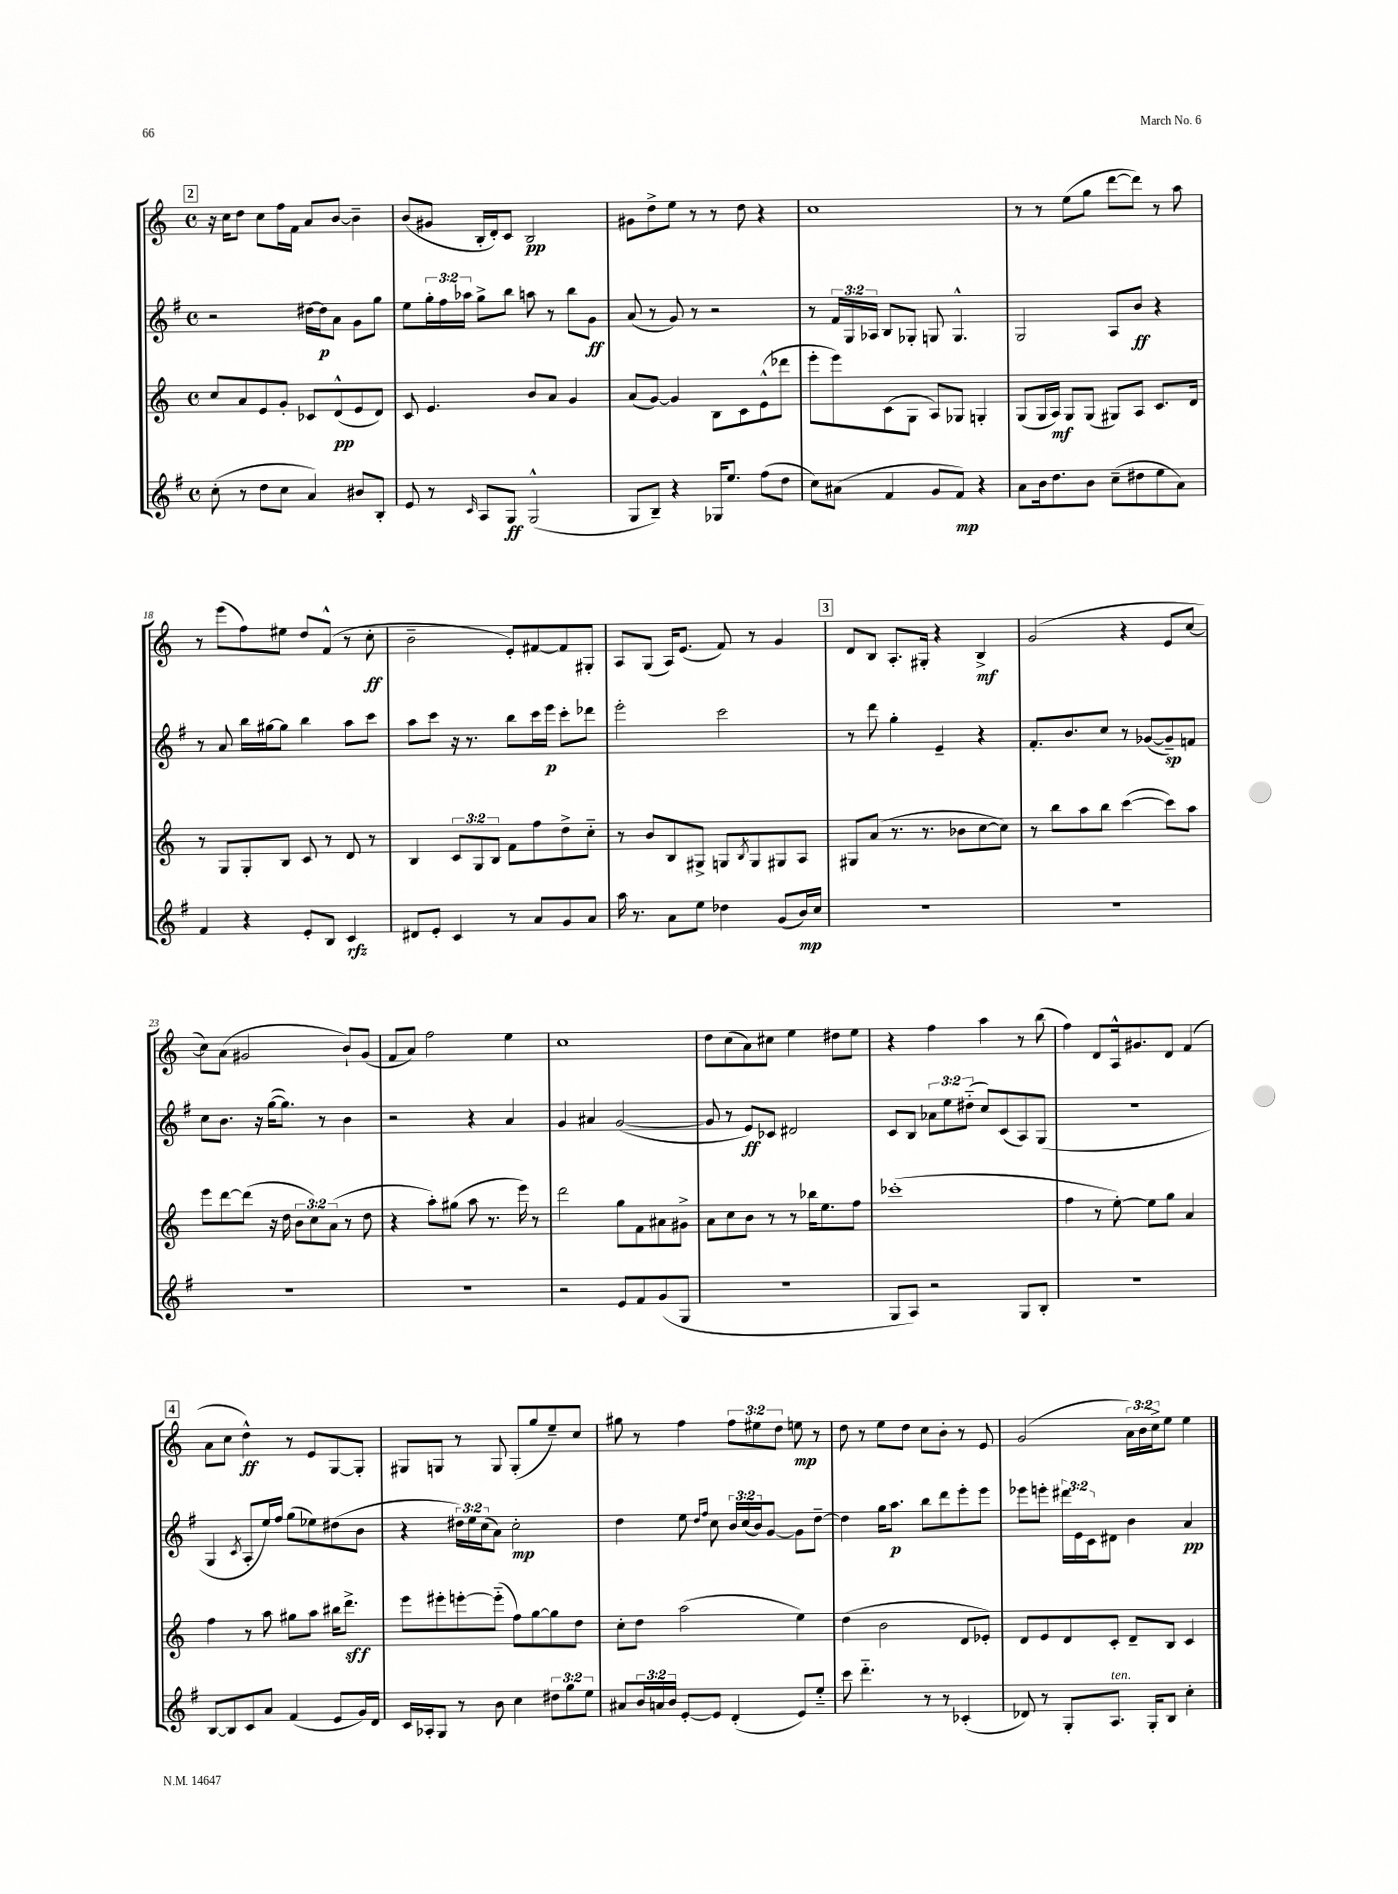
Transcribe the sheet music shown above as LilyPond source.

<<
\new StaffGroup <<
\new Staff = "s0" {
    \clef treble \key c \major \defaultTimeSignature \time 4/4 \override Staff.TupletNumber.text = #tuplet-number::calc-fraction-text
    \mark \markup { \box "2" } r16 c''16 d''8 c''8 f''16 f'16 a'8 b'8~ b'4-- |
    b'8( gis'8 b16-. d'16-.) c'8 b2\pp |
    gis'8 d''8-> e''8 r8 r8 d''8 r4 |
    c''1 |
    r8 r8 e''8( g''8 d'''8~ d'''8) r8 a''8 |
    r8 e'''8( f''8) eis''8 d''8 f'8-^( r8 c''8-.\ff |
    b'2-- e'8-.) fis'8~ fis'8 gis8-. |
    a8 g8( a16) e'8.( f'8) r8 g'4 |
    \mark \markup { \box "3" } d'8 b8 a8.-. gis16-. r4 b4->\mf |
    g'2( r4 e'8 c''8~ |
    c''8) a'8( gis'2 b'8-!) gis'8( |
    f'8 a'8) f''2 e''4 |
    c''1 |
    d''8 c''8( a'8) cis''8 e''4 dis''8 e''8 |
    r4 f''4 a''4 r8 b''8( |
    f''4) d'8 a16-^ gis'8. d'8 f'4( |
    \mark \markup { \box "4" } a'8 c''8 d''4-^\ff) r8 e'8 g8~ g8-. |
    gis8 g8 r8 g8 g8-.( g''8 e''8--) c''8 |
    gis''8 r8 f''4 \tuplet 3/2 { f''8 eis''8 d''8 } e''8\mp r8 |
    d''8 r8 e''8 d''8 c''8 b'8-. r8 e'8 |
    g'2( \tuplet 3/2 { a'16) b'16 c''16-> } e''8 e''4 \bar "|." |
}
\new Staff = "s1" {
    \clef treble \key g \major \defaultTimeSignature \time 4/4 \override Staff.TupletNumber.text = #tuplet-number::calc-fraction-text
    \mark \markup { \box "2" } r2 dis''16~ dis''16\p a'8 g'8 g''8 |
    e''8 \tuplet 3/2 { g''16-. fis''16 aes''16 } g''8-> b''8 a''8 r8 b''8 g'8\ff |
    a'8( r8 g'8) r8 r2 |
    r8 \tuplet 3/2 { fis'16 g16 aes16 } b8 ges8-. g8 g4.-^ |
    g2 a8 b'8\ff r4 |
    r8 a'8 b''16 gis''16~ gis''8 b''4 a''8 c'''8 |
    a''8 c'''8 r16 r8. b''8 c'''16 e'''16\p c'''8-. des'''8 |
    e'''2-. c'''2 |
    \mark \markup { \box "3" } r8 d'''8 g''4-. e'4-- r4 |
    fis'8.-. b'8. c''8 r8 ges'8~( ges'8--\sp) f'8 |
    c''8 b'8. r16 g''16~( g''8.) r8 b'4 |
    r2 r4 a'4 |
    g'4 ais'4 g'2~( |
    g'8 r8 e'8\ff) ces'8 dis'2 |
    c'8 b8 \tuplet 3/2 { aes'8 e''8 dis''8-_( } c''8) c'8( a8) g8( |
    R1 |
    \mark \markup { \box "4" } g4 \acciaccatura { c'8 } a8-. e''16) fis''16 g''8( ees''8) dis''8( b'8 |
    r4 \tuplet 3/2 { dis''16) e''16 c''16( } a'8) c''2-.\mp |
    d''4 e''8 \grace { d''16 fis''16 } c''8 \tuplet 3/2 { b'16 c''16( b'16) } g'8~ g'8 d''8~-- |
    d''4 g''16 a''8.\p b''8 d'''8 e'''8-. e'''8 |
    ees'''8 e'''8-. \tuplet 3/2 { dis'''16 e'16 c'16 } dis'8 b'4 a'4\pp \bar "|." |
}
\new Staff = "s2" {
    \clef treble \key c \major \defaultTimeSignature \time 4/4 \override Staff.TupletNumber.text = #tuplet-number::calc-fraction-text
    \mark \markup { \box "2" } c''8 a'8 e'8 g'8-. ces'8 d'8-^\pp( e'8 d'8) |
    c'8 e'4. b'8 a'8 g'4 |
    a'8( g'8~) g'4 b8 c'8 e'8-^( des'''8 |
    e'''8-. e'''8) c'8( g8 a8) ges8 g4-. |
    g8( g16 a16\mf) g8 g8( gis8) a8 c'8. d'16 |
    r8 g8 g8-. b8 c'8 r8 d'8 r8 |
    b4 \tuplet 3/2 { c'8 g8 b8 } f'8 f''8 d''8-> c''8-_ |
    r8 b'8 b8 gis8-> g8 \acciaccatura { b8 } g8 gis8 a8 |
    \mark \markup { \box "3" } gis8 a'8( r8. r8. bes'8 c''8~ c''8) |
    r8 b''8 a''8 b''8 c'''4~( c'''8) a''8 |
    e'''8 d'''8~ d'''8( r16 d''16 \tuplet 3/2 { b'8 c''8) a'8( } r8 d''8 |
    r4 a''8-.) gis''8( a''8 r8. e'''16) r8 |
    d'''2 g''8 f'8 ais'8 gis'8-> |
    a'8 c''8 b'8 r8 r8 bes''16 e''8. f''8 |
    ces'''1-.( |
    f''4 r8 e''8~-.) e''8 g''8 a'4 |
    \mark \markup { \box "4" } f''4 r8 a''8 gis''8 a''8 bis''16 d'''8.->\sff |
    e'''8 eis'''8-. e'''8~-. e'''8-_( f''8) g''8~ g''8 d''8 |
    c''8-. d''8 a''2( e''4) |
    d''4( b'2 d'8 ees'8-.) |
    d'8 e'8 d'8 c'8-. d'8-- b8 c'4 \bar "|." |
}
\new Staff = "s3" {
    \clef treble \key g \major \defaultTimeSignature \time 4/4 \override Staff.TupletNumber.text = #tuplet-number::calc-fraction-text
    \mark \markup { \box "2" } c''8-.( r8 d''8 c''8 a'4) bis'8 b8-. |
    e'8 r8 \grace { c'16 } a8 g8\ff g2-^( |
    g8 b8--) r4 ges16 e''8. fis''8( d''8 |
    c''8) ais'8( fis'4 g'8 fis'8\mp) r4 |
    a'8 b'16 d''8. b'8 c''8--( dis''8 e''8 a'8) |
    fis'4 r4 e'8-. b8 c'4\rfz |
    dis'8 e'8-. c'4 r8 a'8 g'8 a'8 |
    a''16 r8. a'8 e''8 des''4 g'8( b'16\mp) c''16 |
    \mark \markup { \box "3" } R1 |
    R1 |
    R1 |
    R1 |
    r2 e'8 fis'8 g'8( g8 |
    R1 |
    g8 a8) r2 g8 b8-. |
    R1 |
    \mark \markup { \box "4" } b8~ b8 c'8 a'8 fis'4( e'8 g'16) d'16 |
    c'16 aes16-. g8 r8 b'8 c''4 \tuplet 3/2 { dis''8 g''8 e''8 } |
    ais'8 \tuplet 3/2 { b'16 a'16 b'16 } e'8~-. e'8 d'4-.( e'8) e''8-_ |
    c'''8 d'''4.-_ r8 r8 ces'4-.( |
    des'8) r8 g8-. a8.^\markup { \italic "ten." } g16-. b8 c''4-. \bar "|." |
}
>>
>>
\layout { \context { \Score currentBarNumber = #13 } }
